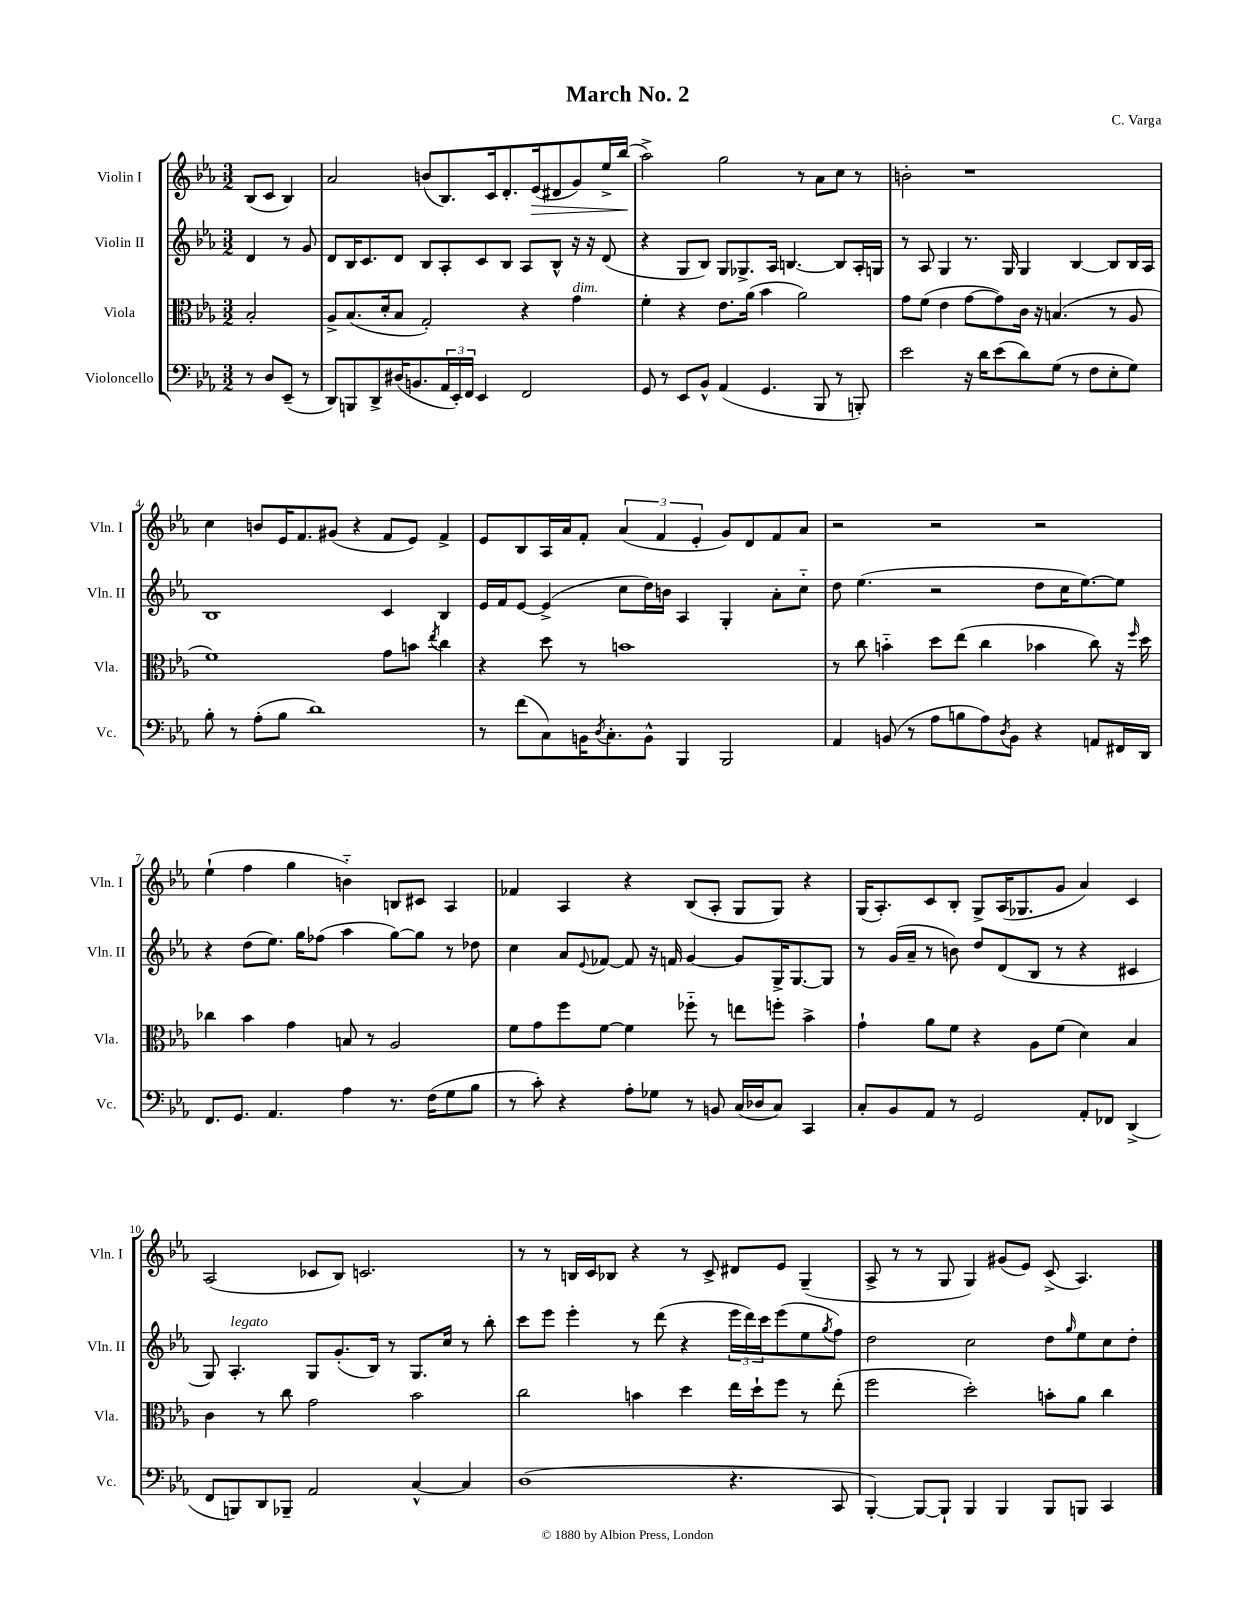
\header { title = "March No. 2" composer = "C. Varga" }
<<
\new StaffGroup <<
\new Staff = "s0" \with { instrumentName = "Violin I" shortInstrumentName = "Vln. I" } {
    \clef treble \key ees \major \numericTimeSignature \time 3/2 \partial 2
    bes8( c'8 bes4) |
    aes'2 b'8( bes8.) c'16 d'8.-. ees'16\>( dis'8 g'8) ees''16-> bes''16\!( |
    aes''2->) g''2 r8 aes'8 c''8 r8 |
    b'2-. r1 |
    c''4 b'8 ees'16 f'8. gis'8( r4 f'8 ees'8) f'4-> |
    ees'8 bes8 aes16 aes'16 f'8-. \tuplet 3/2 { aes'4( f'4 ees'4-. } g'8) d'8 f'8 aes'8 |
    r2 r2 r2 |
    ees''4-!( f''4 g''4 b'4-_) b8 cis'8 aes4 |
    fes'4 aes4 r4 bes8( aes8-. g8 g8) r4 |
    g16( aes8.-.) c'8 bes8-. g8-> aes16( ges8. g'8 aes'4) c'4 |
    aes2( ces'8 bes8) c'2. |
    r8 r8 b16 c'16 bes8 r4 r8 c'8-> dis'8 ees'8 g4--( |
    aes8-> r8 r8 g8 g4) gis'8( ees'8) c'8->( aes4.) \bar "|." |
}
\new Staff = "s1" \with { instrumentName = "Violin II" shortInstrumentName = "Vln. II" } {
    \clef treble \key ees \major \numericTimeSignature \time 3/2 \partial 2
    d'4 r8 g'8 |
    d'8 bes16 c'8. d'8 bes8 aes8-. c'8 bes8 aes8 bes8-^ r16 r16 d'8( |
    r4 g8 bes8) g8 ges8.-> aes16 b4.~ b8 aes16-. g16 |
    r8 aes8 g4 r8. g16 g4 bes4~ bes8 bes16 aes16 |
    bes1 c'4 bes4 |
    ees'16 f'16 ees'8~ ees'4->( c''8 d''16) b'16 aes4 g4-. aes'8-. c''8-_ |
    d''8 ees''4.( r2 d''8 c''16 ees''8.~) ees''8 |
    r4 d''8( ees''8.) g''16 fes''8( aes''4 g''8~) g''8 r8 des''8 |
    c''4 aes'8 \appoggiatura { ees'8 } fes'8~ fes'8 r16 f'16 g'4~ g'8 g16-> g8.~ g8 |
    r8 g'16( aes'16-- r8 b'8) d''8 d'8( bes8 r8 r4 cis'4 |
    g8) aes4.-.^\markup { \italic "legato" } g8 g'8.-.( bes16) r8 g8. c''16 r8 bes''8-. |
    c'''8 ees'''8 ees'''4-. r8 d'''8( r4 \tuplet 3/2 { ees'''16 d'''16) c'''16 } ees'''8( ees''8 \acciaccatura { g''8 } f''8) |
    d''2 c''2 d''8 \grace { g''16 } ees''8 c''8 d''8-. \bar "|." |
}
\new Staff = "s2" \with { instrumentName = "Viola" shortInstrumentName = "Vla." } {
    \clef alto \key ees \major \numericTimeSignature \time 3/2 \partial 2
    bes2-. |
    aes8-> bes8.( d'16-. bes8 g2-.) r4 g'4^\markup { \italic "dim." } |
    f'4-. r4 ees'8. aes'16( bes'4 aes'2) |
    g'8 f'8( ees'4 g'8~ g'8) c'16 r16 b4.( r8 aes8 |
    f'1) g'8 b'8 \acciaccatura { ees''8 } c''4 |
    r4 d''8 r8 b'1 |
    r8 c''8 b'4-_ d''8 ees''8( c''4 bes'4 c''8) r16 \grace { f''16 } d''16 |
    ces''4 bes'4 g'4 b8 r8 aes2 |
    f'8 g'8 f''8 f'8~ f'4 fes''8-_ r8 e''8 f''8-. bes'4-> |
    g'4-! aes'8 f'8 r4 aes8 f'8( d'4) bes4 |
    c'4 r8 c''8 g'2 bes'2 |
    c''2 b'4 d''4 ees''16 d''16-! f''8 r8 ees''8-.( |
    f''2 d''2-.) b'8-. aes'8 c''4 \bar "|." |
}
\new Staff = "s3" \with { instrumentName = "Violoncello" shortInstrumentName = "Vc." } {
    \clef bass \key ees \major \numericTimeSignature \time 3/2 \partial 2
    r8 d8 ees,8--( r8 |
    d,8) b,,8 d,8-> dis16( b,8. \tuplet 3/2 { aes,16 ees,16-.) f,16 } ees,4 f,2 |
    g,8 r8 ees,8 bes,8-^ aes,4( g,4. bes,,8 r8 b,,8-.) |
    ees'2 r16 d'16 ees'8( d'8) g8( r8 f8 ees8-. g8) |
    bes8-. r8 aes8-.( bes8 d'1) |
    r8 f'8( c8) b,16 \acciaccatura { d8 } c8.-. b,8-^ bes,,4 bes,,2 |
    aes,4 b,8( r8 aes8 b8 aes8) \acciaccatura { d8 } b,8 r4 a,8 fis,16 d,16 |
    f,8. g,8. aes,4. aes4 r8. f16( g8 bes8 |
    r8 c'8-.) r4 aes8-. ges8 r8 b,8 c16( des16 c8) c,4 |
    c8-. bes,8 aes,8 r8 g,2 aes,8-. fes,8 d,4->( |
    f,8 b,,8) d,8 bes,,8-- aes,2 c4~-^ c4 |
    d1( r4. c,8 |
    bes,,4~-.) bes,,8~ bes,,8-! bes,,4 bes,,4 bes,,8 b,,8 c,4 \bar "|." |
}
>>
>>
